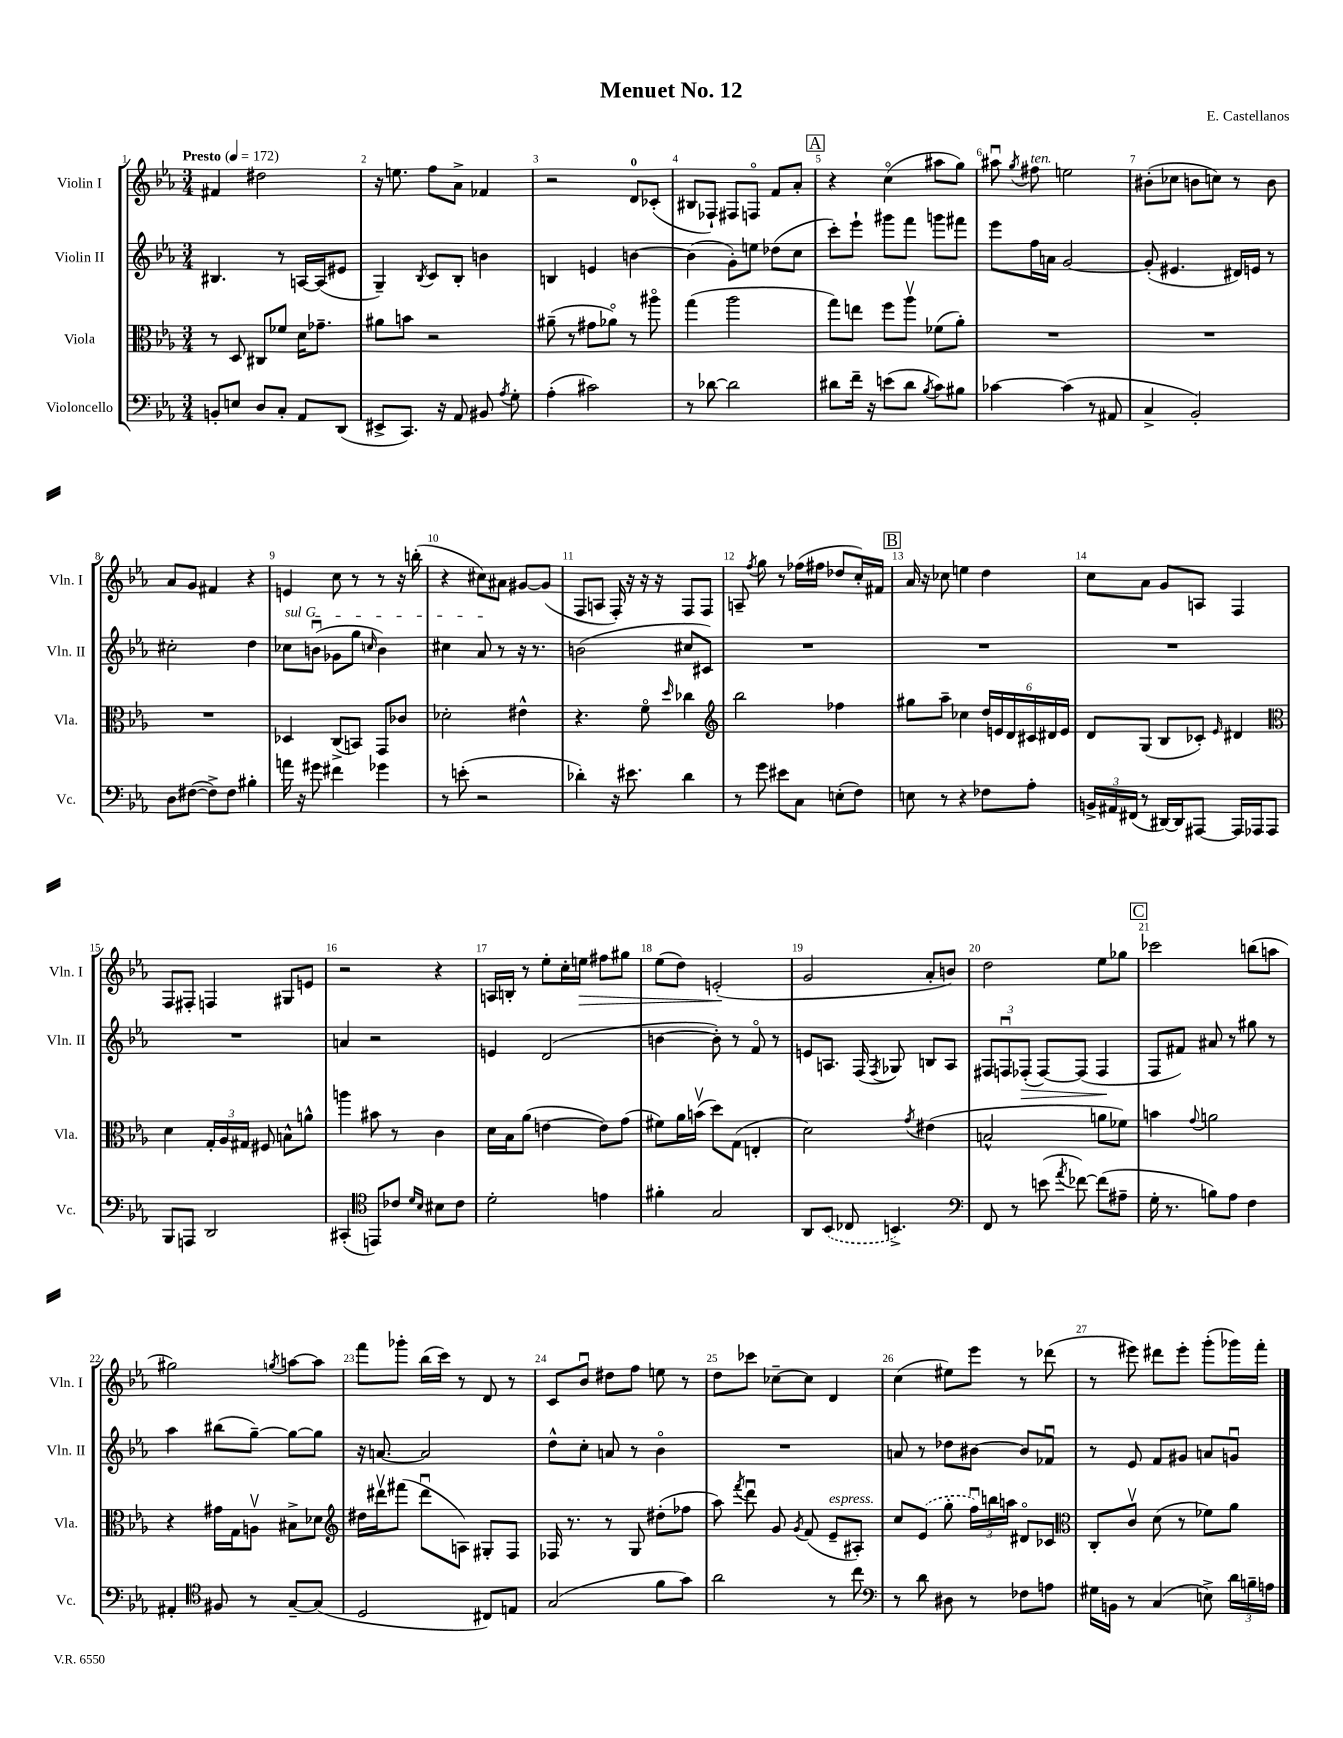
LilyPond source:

\header { title = "Menuet No. 12" composer = "E. Castellanos" }
<<
\new StaffGroup <<
\new Staff = "s0" \with { instrumentName = "Violin I" shortInstrumentName = "Vln. I" } {
    \clef treble \key ees \major \numericTimeSignature \time 3/4 \tempo "Presto" 4 = 172
    \autoBeamOff fis'4 dis''2 |
    r16 e''8. f''8[ aes'8]-> fes'4 |
    r2 d'8[-0 ces'8]-.( |
    bis8[ fes8]-!) fis8[ f8]\flageolet f'8[ aes'8]-. |
    \mark \markup { \box "A" } r4 c''4\flageolet( ais''8[ g''8]) |
    ais''8\downbow \acciaccatura { g''8 } fis''8^\markup { \italic "ten." } e''2 |
    bis'8[-.( ces''8] b'8[ c''8]) r8 b'8 |
    aes'8[ g'8] fis'4 r4 |
    e'4 c''8 r8 r8 r16 b''16-.( |
    r4 cis''8[) ais'8] gis'8[~ gis'8]( |
    f8[ a8] f16-.) r16 r16 r16 f8[ f8] |
    a8-- \acciaccatura { f''8 } g''8 r8 fes''16[( fis''16] des''8[ c''16-.) fis'16] |
    \mark \markup { \box "B" } aes'16 r16 ces''8 e''4 d''4 |
    c''8[ aes'8] g'8[ a8] f4 |
    f8[ fis8]-. f4 gis8[ e'8] |
    r2 r4 |
    a16[ b16]-. r8 ees''8[-. c''16-. e''16]\> fis''8[ gis''8] |
    ees''8[( d''8]) e'2-.\!( |
    g'2 aes'8[-. b'8]) |
    d''2 ees''8[ ges''8] |
    \mark \markup { \box "C" } ces'''2 b''8[( a''8] |
    gis''2) \acciaccatura { g''8 } a''8[~ a''8] |
    f'''8[ ges'''8]-. bes''16[( c'''16]) r8 d'8 r8 |
    c'8[ bes'8]\downbow dis''8[ f''8] e''8 r8 |
    d''8[ ces'''8] ces''8[~-- ces''8] d'4 |
    c''4( eis''8[) ees'''8] r8 des'''8( |
    r8 eis'''8) dis'''8[ eis'''8]-. g'''8[-.( ges'''16) f'''16]-. \bar "|." |
}
\new Staff = "s1" \with { instrumentName = "Violin II" shortInstrumentName = "Vln. II" } {
    \clef treble \key ees \major \numericTimeSignature \time 3/4
    \autoBeamOff bis4. r8 a16[~ a16( eis'8] |
    g4--) \acciaccatura { bes8 } c'8[ bes8]-. b'4 |
    b4 e'4 b'4~ |
    b'4( g'8[-.) e''8] des''8[( c''8] |
    \mark \markup { \box "A" } c'''8[-.) ees'''8]-! gis'''8[ f'''8] g'''8[ fis'''8] |
    ees'''8[ f''16 a'16] g'2~ |
    g'8-.( eis'4. dis'16[) e'16] r8 |
    cis''2-. d''4 |
    \once \override TextSpanner.bound-details.left.text = \markup { \italic "sul G" } ces''8[\startTextSpan b'8]\downbow( ges'8[ g''8] \grace { c''16 } b'4) |
    cis''4 aes'8\stopTextSpan r8 r16 r8. |
    b'2( cis''8[ cis'8]) |
    R2. |
    \mark \markup { \box "B" } R2. |
    R2. |
    R2. |
    a'4 r2 |
    e'4 d'2( |
    b'4~ b'8-.) r8 f'8\flageolet r8 |
    e'8[ a8.] f16( \acciaccatura { f8 } ges8) b8[ a8] |
    \tuplet 3/2 { fis8[ f8\downbow fes8]-.\>( } fes8[~) fes8]( fes4\! |
    \mark \markup { \box "C" } f8[ fis'8]) ais'8 r8 gis''8 r8 |
    aes''4 bis''8[( g''8]~--) g''8[~ g''8] |
    r16 a'8.~ a'2 |
    d''8[-^ c''8]-. a'8 r8 bes'4\flageolet |
    R2. |
    a'8 r8 des''8[ bis'8]~ bis'8[ fes'8]\downbow |
    r8 ees'8 f'8[ gis'8] a'8[ g'8]\downbow \bar "|." |
}
\new Staff = "s2" \with { instrumentName = "Viola" shortInstrumentName = "Vla." } {
    \clef alto \key ees \major \numericTimeSignature \time 3/4
    \autoBeamOff r8 d8 cis8[ fes'8] d'16[ ges'8.]-- |
    ais'8[ b'8] r2 |
    ais'8--( r8 gis'8[ aes'8]\flageolet) r8 ais''8\flageolet |
    g''4( aes''2 |
    \mark \markup { \box "A" } g''8[) e''8] f''8[ aes''8]\upbow fes'8[( aes'8]-.) |
    R2. |
    R2. |
    R2. |
    des4 c8[->( b,8]) g,8[ ces'8] |
    des'2-. eis'4-^ |
    r4. f'8\flageolet \grace { d''16 } ces''4 |
    \clef treble bes''2 fes''4 |
    \mark \markup { \box "B" } gis''8[ aes''8]-- ces''4 \tuplet 6/4 { d''16[ e'16 d'16 cis'16 dis'16 e'16] } |
    d'8[ g8]( bes8[ ces'8]-.) \grace { ees'16 } dis'4 |
    \clef alto d'4 \tuplet 3/2 { g16[-. aes16 gis16] } fis8 b8[-^ a'8]-^ |
    a''4 bis'8 r8 c'4 |
    d'16[ bes16 aes'8]( e'4~ e'8[) g'8]( |
    fis'8[) aes'16 b'16]\upbow( d''8[) g8]( e4-. |
    d'2) \acciaccatura { g'8 } eis'4( |
    b2-^ a'8[ fes'8]) |
    \mark \markup { \box "C" } b'4 \appoggiatura { g'8 } a'2 |
    r4 gis'16[ g16 a8]\upbow bis8[-> des'8] |
    \clef treble dis''16[ dis'''16\upbow fis'''8]( dis'''8[\downbow a8]) gis8[-. f8] |
    fes16 r8. r8 g8 dis''8[-.( fes''8] |
    aes''8) \acciaccatura { f'''8 } d'''8\downbow g'8 \acciaccatura { g'8 } f'8( ees'8[--^\markup { \italic "espress." } ais8]-.) |
    c''8[ \once \slurDashed ees'8]( g''8-. \tuplet 3/2 { f''16[\downbow) b''16 a''16] } dis'8[\flageolet ces'8] |
    \clef alto c8[-. c'8]\upbow d'8( r8 fes'8[) aes'8] \bar "|." |
}
\new Staff = "s3" \with { instrumentName = "Violoncello" shortInstrumentName = "Vc." } {
    \clef bass \key ees \major \numericTimeSignature \time 3/4
    \autoBeamOff b,8[-. e8] d8[ c8]-. aes,8[ d,8]( |
    eis,8[-> c,8.]) r16 aes,8 bis,8 \acciaccatura { aes8 } g8-. |
    aes4-.( cis'2) |
    r8 des'8~ des'2 |
    \mark \markup { \box "A" } dis'8[ f'16]-- r16 e'8[( dis'8] \acciaccatura { bes8 } c'8[) bis8] |
    ces'4~ ces'4( r8 ais,8 |
    c4-> bes,2-.) |
    d8[ fis8]~( fis8[->) fis8] bis4-. |
    a'16 r16 gis'8 fis'4 ges'4 |
    r8 e'8-.( r2 |
    des'4-.) r16 eis'8. des'4 |
    r8 g'8 eis'8[ c8] e8[-.( f8]) |
    \mark \markup { \box "B" } e8 r8 r4 fes8[ aes8]-. |
    \tuplet 3/2 { b,16[-> ais,16 fis,16]( } r8 dis,16[~) dis,16 ais,,8]~ ais,,16[ aes,,16 aes,,8] |
    bes,,8[ a,,8] d,2 |
    cis,4-.( \clef tenor e,8[) ces'8] \grace { d'16[ bes16] } bis8[ ces'8] |
    d'2-. e'4 |
    fis'4-. g2 |
    aes,8[ \once \slurDashed bes,8]( ces8 b,4.->) |
    \clef bass f,8 r8 e'8( \acciaccatura { aes'8 } fes'8~) fes'8[( ais8]-- |
    \mark \markup { \box "C" } g16-. r8. b8[) aes8] f4 |
    ais,4-. \clef tenor fis8 r8 g8[~-- g8]( |
    d2 cis8[) e8] |
    g2( f'8[ g'8]) |
    aes'2 r8 c''8 |
    \clef bass r8 d'8 dis8 r8 fes8[ a8] |
    gis16[ b,16] r8 c4( e8->) \tuplet 3/2 { d'16[ b16-- a16] } \bar "|." |
}
>>
>>
\layout { \context { \Score \override BarNumber.break-visibility = ##(#f #t #t) barNumberVisibility = #all-bar-numbers-visible } }
